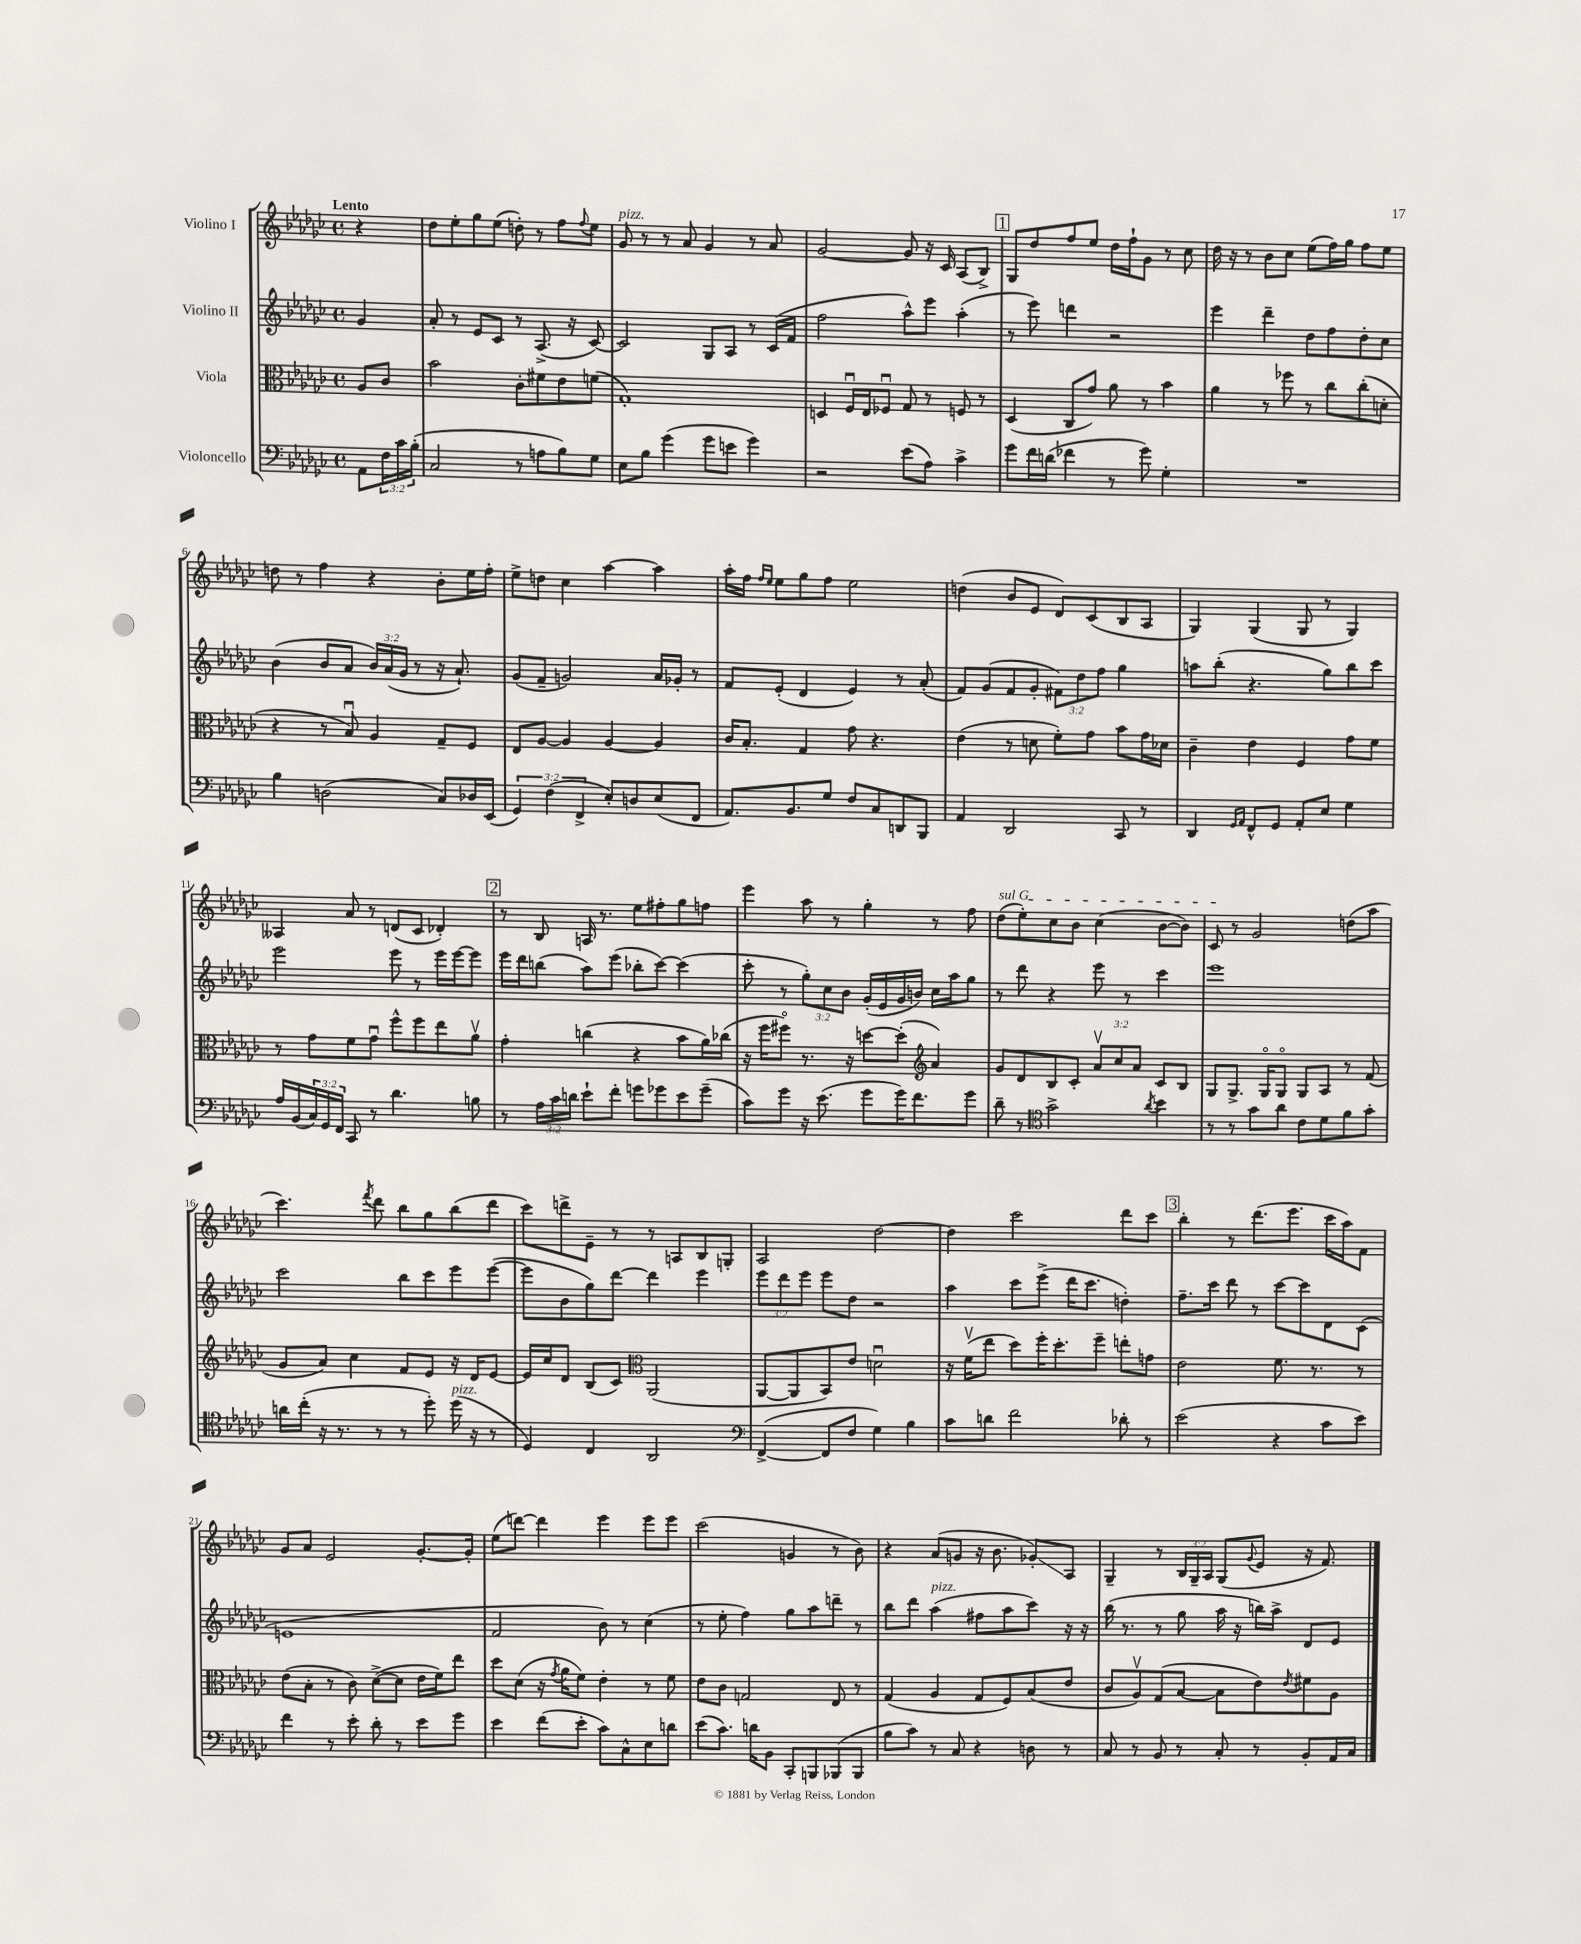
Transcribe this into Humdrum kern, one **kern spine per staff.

**kern	**kern	**kern	**kern
*staff4	*staff3	*staff2	*staff1
*clefF4	*clefC3	*clefG2	*clefG2
*k[b-e-a-d-g-c-]	*k[b-e-a-d-g-c-]	*k[b-e-a-d-g-c-]	*k[b-e-a-d-g-c-]
*M4/4	*M4/4	*M4/4	*M4/4
*met(c)	*met(c)	*met(c)	*met(c)
8AA-	8A-	4g-	4r
24F	8c-	.	.
24c-	.	.	.
(24B-'	.	.	.
=	=	=	=
2C-	2b-	8a-'	8dd-
.	.	8r	8ee-'
.	.	8e-	8gg-
.	.	8c-	(8ee-
8r	8c-'	8r	8dd')
8A	8f#	(8.A-^	8r
8B-)	8e-	.	8ff
.	.	16r	.
.	.	.	8qqff
8G-	(8f	[8c-)	8ee-
=	=	=	=
8E-	1G-')	2c-]	8g-
8B-	.	.	8r
(4g-	.	.	8r
.	.	.	8a-
8g-	.	8G-	4g-
8e	.	8A-	.
4g-)	.	8r	8r
.	.	(16c-	8a-
.	.	16f	.
=	=	=	=
2r	4D	2ff	[2g-
.	16Fu	.	.
.	16E-	.	.
.	8F-u	.	.
(8e-	8G-	8aa-^^)	8g-]
8A-)	8r	8eee-	16r
.	.	.	16c-
4c-^	8F	(4aa-'	(8A-
.	8r	.	8B-^)
=	=	=	=
8g-	(4D-	8r	8G-
16f	.	8eee-)	8dd-
(16d	.	.	.
4f-	8C-	4ddd	8ff
.	8g-)	.	8ee-
8r	8a-	2r	16dd-
.	.	.	16ff`
8g-)	8r	.	8g-
4G-'	4b-	.	8r
.	.	.	8cc-
=	=	=	=
1r	4a-	4eee-	16dd-
.	.	.	16r
.	.	.	8r
.	8r	4ddd-~	8b-
.	8ff-	.	8cc-
.	8r	8dd-	(8ee-
.	8cc-	8ff	16ff)
.	.	.	16gg-
.	(8cc-'	8dd-'	8ff
.	8d'	8cc-	8ee-
=	=	=	=
4B-	4r	(4b-	8dd
.	.	.	8r
(2D	8r	8b-	4ff
.	8B-u)	8a-	.
.	4A-	24b-)	4r
.	.	(24a-	.
.	.	24g-	.
.	.	8r	.
8C-)	8G-~	16r	8b-'
.	.	8.a-`)	.
16D-	8F	.	16ee-
(16EE-	.	.	16ff'
=	=	=	=
6GG-)	8E-	(8g-	8ee-^
.	[8A-	8f~	8dd
(6F	.	.	.
.	4A-]	2g)	4cc-
6FF^	.	.	.
8E-')	[4A-	.	[4aa-
8D	.	.	.
(8E-	4A-]	16a-	4aa-]
.	.	16g-'	.
8FF	.	8r	.
=	=	=	=
8.AA-)	16c-	8f	16aa-'
.	8.B-'	.	16ff
.	.	.	16qqff
.	.	.	16qqee-
.	.	(8e-'	8ee-
8.BB-	.	.	.
.	4G-	4d-	8gg-
8G-	.	.	8ff
8F	8g-	4e-)	2ee-
8C-	4.r	.	.
8DD	.	8r	.
8BBB-	.	(8a-'	.
=	=	=	=
4AA-	(4e-	8f)	(4dd
.	.	(8g-	.
2DD-	8r	8f	8b-
.	8d	8g-'	8e-
.	8f')	12f#)	8d-)
.	.	12dd-	.
.	8g-	.	(8c-
.	.	12ff	.
8CC-	8b-	4gg-	8B-
8r	16g-	.	8A-
.	16d-	.	.
=	=	=	=
4DD-	4c-~	8aa	4G-)
.	.	(8bb-'	.
16qqGG-	.	.	.
16qqAA-	.	.	.
8FF^^	4e-	4.r	(4G-
8GG-	.	.	.
8AA-'	4F	.	8G-
8E-	.	8gg-)	8r
4G-	8g-	8bb-	4G-)
.	8f	8ccc-	.
=	=	=	=
16A-	8r	2eee-	4A--
(16BB-	.	.	.
24C-)	8g-	.	.
24GG-	.	.	.
24FF	.	.	.
8CC-	8f	.	8a-
8r	8g-u	.	8r
4.d-	8ff^^	8eee-	(8d
.	8ff	8r	8c-
.	8ee-	16eee-	4d-')
.	.	[16eee-	.
8B	8a-v	8eee-]	.
=	=	=	=
8r	4g-'	16eee-	8r
.	.	16ddd-	.
24A-	.	(8bb	8B-
24c-	.	.	.
24d	.	.	.
8e-`	(4cc	8aa-)	16A
.	.	.	8.r
8f'	.	(8eee-	.
8g	4r	8bb-'	8ee-
8g-	.	[8ccc-)	8ff#'
8e-	8b-	(4ccc-]	8gg-
(8g-~	16a-)	.	8ff
.	(16cc-	.	.
=	=	=	=
8c-)	16r	8ccc-'	4eee-
.	16ff	.	.
8g-	8ff#o)	8r	.
16r	8.r	12gg-')	8aa-
(8.e-	.	.	.
.	.	12cc-	.
.	.	.	8r
.	.	12b-	.
.	16r	.	.
8g-	[8dd	(16g-'	4gg-'
.	.	16e-	.
16g-)	(8dd']	16g-	.
8.f	.	16b)	.
*	*clefG2	*	*
.	4a-)	16cc-	8r
.	.	16aa-	.
8g-	.	8gg-	8ff
=	=	=	=
8d-~	8g-	8r	(8dd-
8r	8d-	8ddd-	8ee-')
*clefC4	*	*	*
2g-^	8B-	4r	8cc-
.	8c-'	.	8b-
.	12a-v	8eee-	(4cc-
.	12cc-	.	.
.	.	8r	.
.	12a-	.	.
8qa-	.	.	.
4b-	8c-	4ccc-	[8b-
.	8B-	.	8b-])
=	=	=	=
8r	8G-	1eee-	8c-
8r	8.G-^	.	8r
8g-	.	.	2g-
.	16G-o	.	.
8a-	8G-o	.	.
8c-	8G-	.	.
8d-	8A-	.	.
8f	8r	.	(8dd
8g-'	(8f	.	8aa-
=	=	=	=
16a	8g-	2ccc-	4.ccc-)
(16cc-'	.	.	.
16r	8a-)	.	.
8.r	.	.	.
.	4cc-	.	.
.	.	.	8qfff
8r	.	.	8ddd-
8r	8f	8bb-	8bb-
8dd-')	8e-	8ccc-	8gg-
(16dd-	16r	8eee-	(8bb-
16r	16d-	.	.
8r	[8e-	([8eee-	8ddd-
=	=	=	=
4D-)	16e-]	8eee-]	8ccc-)
.	16cc-	.	.
.	8d-	8b-	8ddd^
4C-	(8B-	8gg-)	8e-~
.	8c-)	[8ddd-	8r
*	*clefC3	*	*
2AA-	(2AA-	4ddd-]	8r
.	.	.	8A
.	.	4eee-	8B-
.	.	.	8G'
=	=	=	=
*clefF4	*	*	*
([4FF^	[8AA-	12eee-	2A-
.	.	12ddd-	.
.	8AA-]	.	.
.	.	12eee-	.
8FF]	8BB-)	8eee-	.
8F	8e-	8dd-	.
4G-)	2du	2r	[2dd-
4B-	.	.	.
=	=	=	=
8c-	16r	4aa-	4dd-]
.	(16fv	.	.
8d	8ee-	.	.
2f	8dd-)	8ccc-	2ccc-
.	16ff'	(8eee-^	.
.	8.dd-'	.	.
.	.	16ddd-	.
.	.	8.ccc-	.
.	8ff~	.	.
8d-'	8ee'	4dd')	8ddd-
8r	8g	.	8ccc-
=	=	=	=
(2e-	2e-	8.ff~	4bb-'
.	.	16ccc-	.
.	.	8ddd-	8r
.	.	8r	(8.ddd-
4r	8.f	[8ccc-	.
.	.	.	8.eee-
.	.	8ccc-]	.
.	8.r	.	.
8c-	.	8d-	16ccc-
.	.	.	16aa-)
8e-)	8r	(8c-	8f
=	=	=	=
4f	(8e-	1e	8g-
.	8B-'	.	8a-
8r	8r	.	2e-
8e-'	8c-)	.	.
8d-'	([8d-^	.	.
8r	8d-]	.	.
8e-	16e-	.	[8.g-'
.	16f)	.	.
8g-	8ee-	.	.
.	.	.	16g-']
=	=	=	=
4e-	8dd-	2f	(8ee-
.	(8d-	.	[8ddd)
(8f	16r	.	4ddd]
.	8qg-	.	.
.	16a-	.	.
8e-'	8f)	.	.
8c-)	4e-'	8b-)	4eee-
8C-^^	.	8r	.
8E-	8r	(4cc-	8eee-
8d	8f	.	8eee-
=	=	=	=
(8e-	8e-	8r	(2ccc-
8.c-)	8c-	8ee-'	.
.	2G	4ff)	.
16d	.	.	.
8BB-	.	.	.
8CC-'	.	8gg-	4g
8BBB	.	8aa-	.
(8BBB-	8E-	8ddd~	8r
8BBB-	8r	8r	8b-)
=	=	=	=
8B-	(4G-	8bb-	4r
8c-)	.	8ddd-	.
8r	4A-	(4aa-	(8a-
8C-	.	.	8g
4r	8G-	8ff#	16r
.	.	.	8.b-
.	8F)	8aa-	.
8D	(8B-	8ccc-)	8g-')
8r	8e-	16r	8A-
.	.	16r	.
=	=	=	=
8C-	8c-	(16bb-	4G-~
.	.	8.r	.
8r	8A-v)	.	.
8BB-	(8G-	8r	8r
8r	[8B-	8gg-	24B-
.	.	.	24G-~
.	.	.	24A-
8C-'	8B-]	16aa-	(8G-
.	.	16r	.
.	.	.	8qqg-
8r	8e-)	16bb)	8e-
.	.	16aa-^	.
.	8qe-	.	.
8BB-'	8f#	8d-	16r
.	.	.	8.f)
16AA-	8A-	8e-	.
16C-	.	.	.
==	==	==	==
*-	*-	*-	*-
